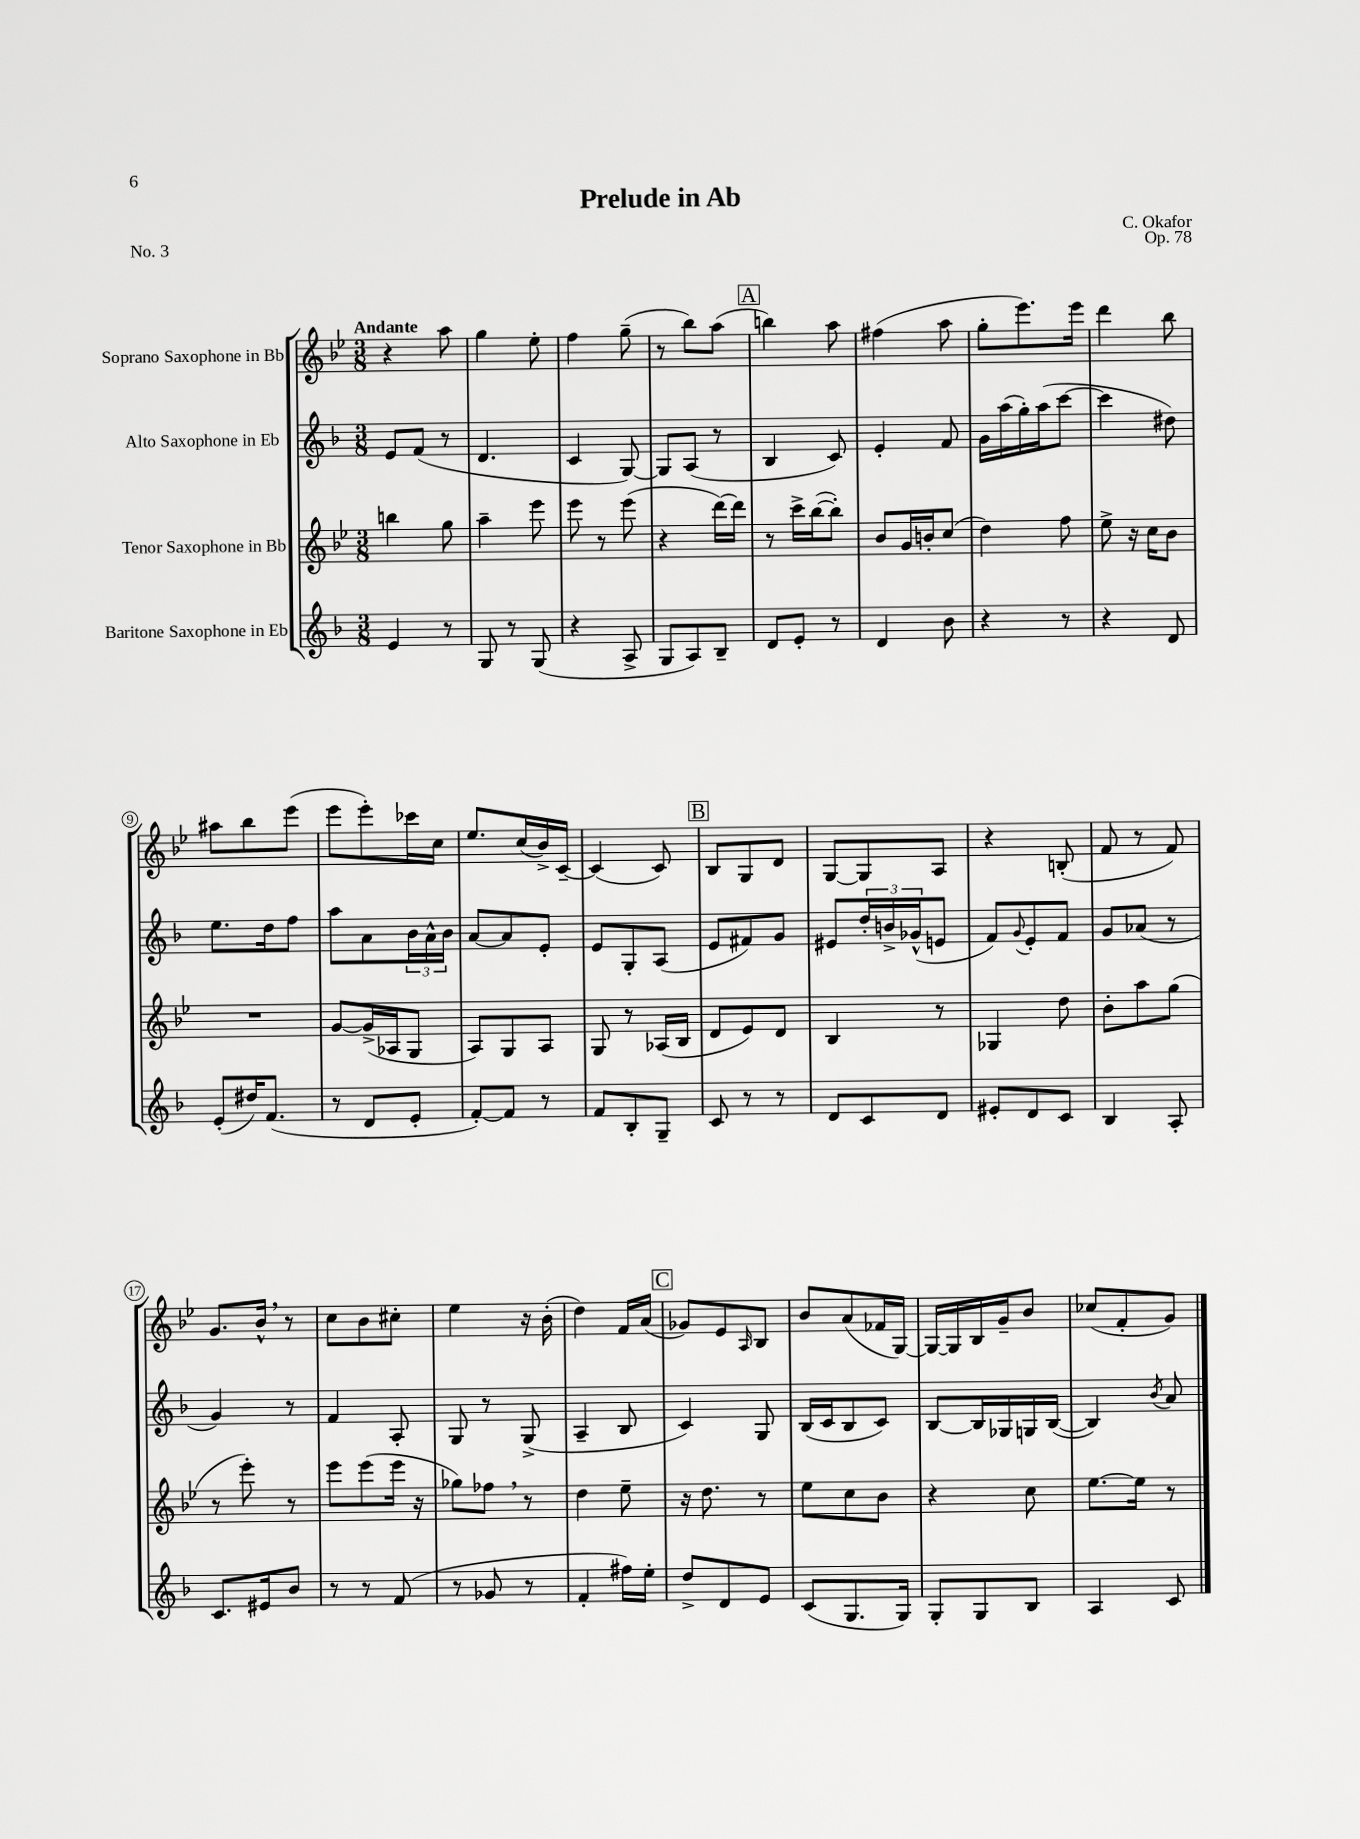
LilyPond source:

\header { title = "Prelude in Ab" composer = "C. Okafor" opus = "Op. 78" piece = "No. 3" }
<<
\new StaffGroup <<
\new Staff = "s0" \with { instrumentName = "Soprano Saxophone in Bb" } {
    \clef treble \key bes \major \numericTimeSignature \time 3/8 \tempo "Andante"
    r4 a''8 |
    g''4 ees''8-. |
    f''4 g''8--( |
    r8 bes''8) a''8( |
    \mark \markup { \box "A" } b''4) a''8 |
    fis''4( a''8 |
    g''8-. ees'''8.) ees'''16 |
    d'''4 bes''8 |
    ais''8 bes''8 ees'''8( |
    ees'''8 ees'''8-.) ces'''16 c''16 |
    ees''8. c''16( bes'16->) c'16~-- |
    c'4( c'8) |
    \mark \markup { \box "B" } bes8 g8 d'8 |
    g8~ g8 a8 |
    r4 b8-.( |
    f'8 r8 f'8) |
    g'8. bes'16-^ \breathe r8 |
    c''8 bes'8 cis''8-. |
    ees''4 r16 bes'16-.( |
    d''4) f'16 a'16( |
    \mark \markup { \box "C" } ges'8) ees'8 \grace { a16 } bes8 |
    bes'8 a'8( fes'16 g16~) |
    g16~ g16 bes16 g'16-- bes'8 |
    ces''8( f'8-. g'8) \bar "|." |
}
\new Staff = "s1" \with { instrumentName = "Alto Saxophone in Eb" } {
    \clef treble \key f \major \numericTimeSignature \time 3/8
    e'8 f'8( r8 |
    d'4. |
    c'4 g8~) |
    g8 a8( r8 |
    \mark \markup { \box "A" } bes4 c'8) |
    e'4-. f'8 |
    g'16 a''16( g''16-.) a''16( c'''8~ |
    c'''4 dis''8) |
    e''8. d''16 f''8 |
    a''8 a'8 \tuplet 3/2 { bes'16 a'16-^ bes'16 } |
    a'8~ a'8 e'8-. |
    e'8 g8-. a8( |
    \mark \markup { \box "B" } e'8 fis'8) g'8 |
    eis'8 \tuplet 3/2 { d''16-. b'16-> ges'16-^( } e'8 |
    f'8) \appoggiatura { g'8 } e'8-. f'8 |
    g'8 aes'8( r8 |
    g'4) r8 |
    f'4 a8-. |
    g8 r8 g8->( |
    a4-- bes8 |
    \mark \markup { \box "C" } c'4) g8 |
    bes16( c'16 bes8 c'8) |
    bes8~ bes16 ges16 g16 bes16~( |
    bes4) \acciaccatura { bes'8 } a'8 \bar "|." |
}
\new Staff = "s2" \with { instrumentName = "Tenor Saxophone in Bb" } {
    \clef treble \key bes \major \numericTimeSignature \time 3/8
    b''4 g''8 |
    a''4-- ees'''8 |
    ees'''8 r8 ees'''8( |
    r4 d'''16~) d'''16 |
    \mark \markup { \box "A" } r8 c'''16-> bes''16~( bes''8-.) |
    bes'8 g'16 b'16-. c''8( |
    d''4) f''8 |
    ees''8-> r16 c''16 bes'8 |
    R4. |
    g'8~ g'16->( aes16 g8 |
    a8) g8 a8 |
    g8 r8 aes16( bes16 |
    \mark \markup { \box "B" } d'8 ees'8) d'8 |
    bes4 r8 |
    ges4 d''8 |
    bes'8-. a''8 g''8( |
    r8 ees'''8-.) r8 |
    ees'''8 ees'''8( ees'''16 r16 |
    ges''8) fes''8 \breathe r8 |
    d''4 ees''8-- |
    \mark \markup { \box "C" } r16 d''8. r8 |
    ees''8 c''8 bes'8 |
    r4 c''8 |
    ees''8.~ ees''16 r8 \bar "|." |
}
\new Staff = "s3" \with { instrumentName = "Baritone Saxophone in Eb" } {
    \clef treble \key f \major \numericTimeSignature \time 3/8
    e'4 r8 |
    g8 r8 g8( |
    r4 a8-> |
    g8 a8) bes8-- |
    \mark \markup { \box "A" } d'8 e'8-. r8 |
    d'4 bes'8 |
    r4 r8 |
    r4 d'8 |
    e'8-.( dis''16) f'8.( |
    r8 d'8 e'8-. |
    f'8~-.) f'8 r8 |
    f'8 bes8-. g8-- |
    \mark \markup { \box "B" } c'8 r8 r8 |
    d'8 c'8 d'8 |
    eis'8-. d'8 c'8 |
    bes4 a8-. |
    c'8. eis'16 bes'8 |
    r8 r8 f'8( |
    r8 ges'8 r8 |
    f'4-. fis''16) e''16-. |
    \mark \markup { \box "C" } d''8-> d'8 e'8 |
    c'8( g8. g16) |
    g8-. g8 bes8 |
    a4 c'8 \bar "|." |
}
>>
>>
\layout { \context { \Score \override BarNumber.stencil = #(make-stencil-circler 0.1 0.3 ly:text-interface::print) } }
